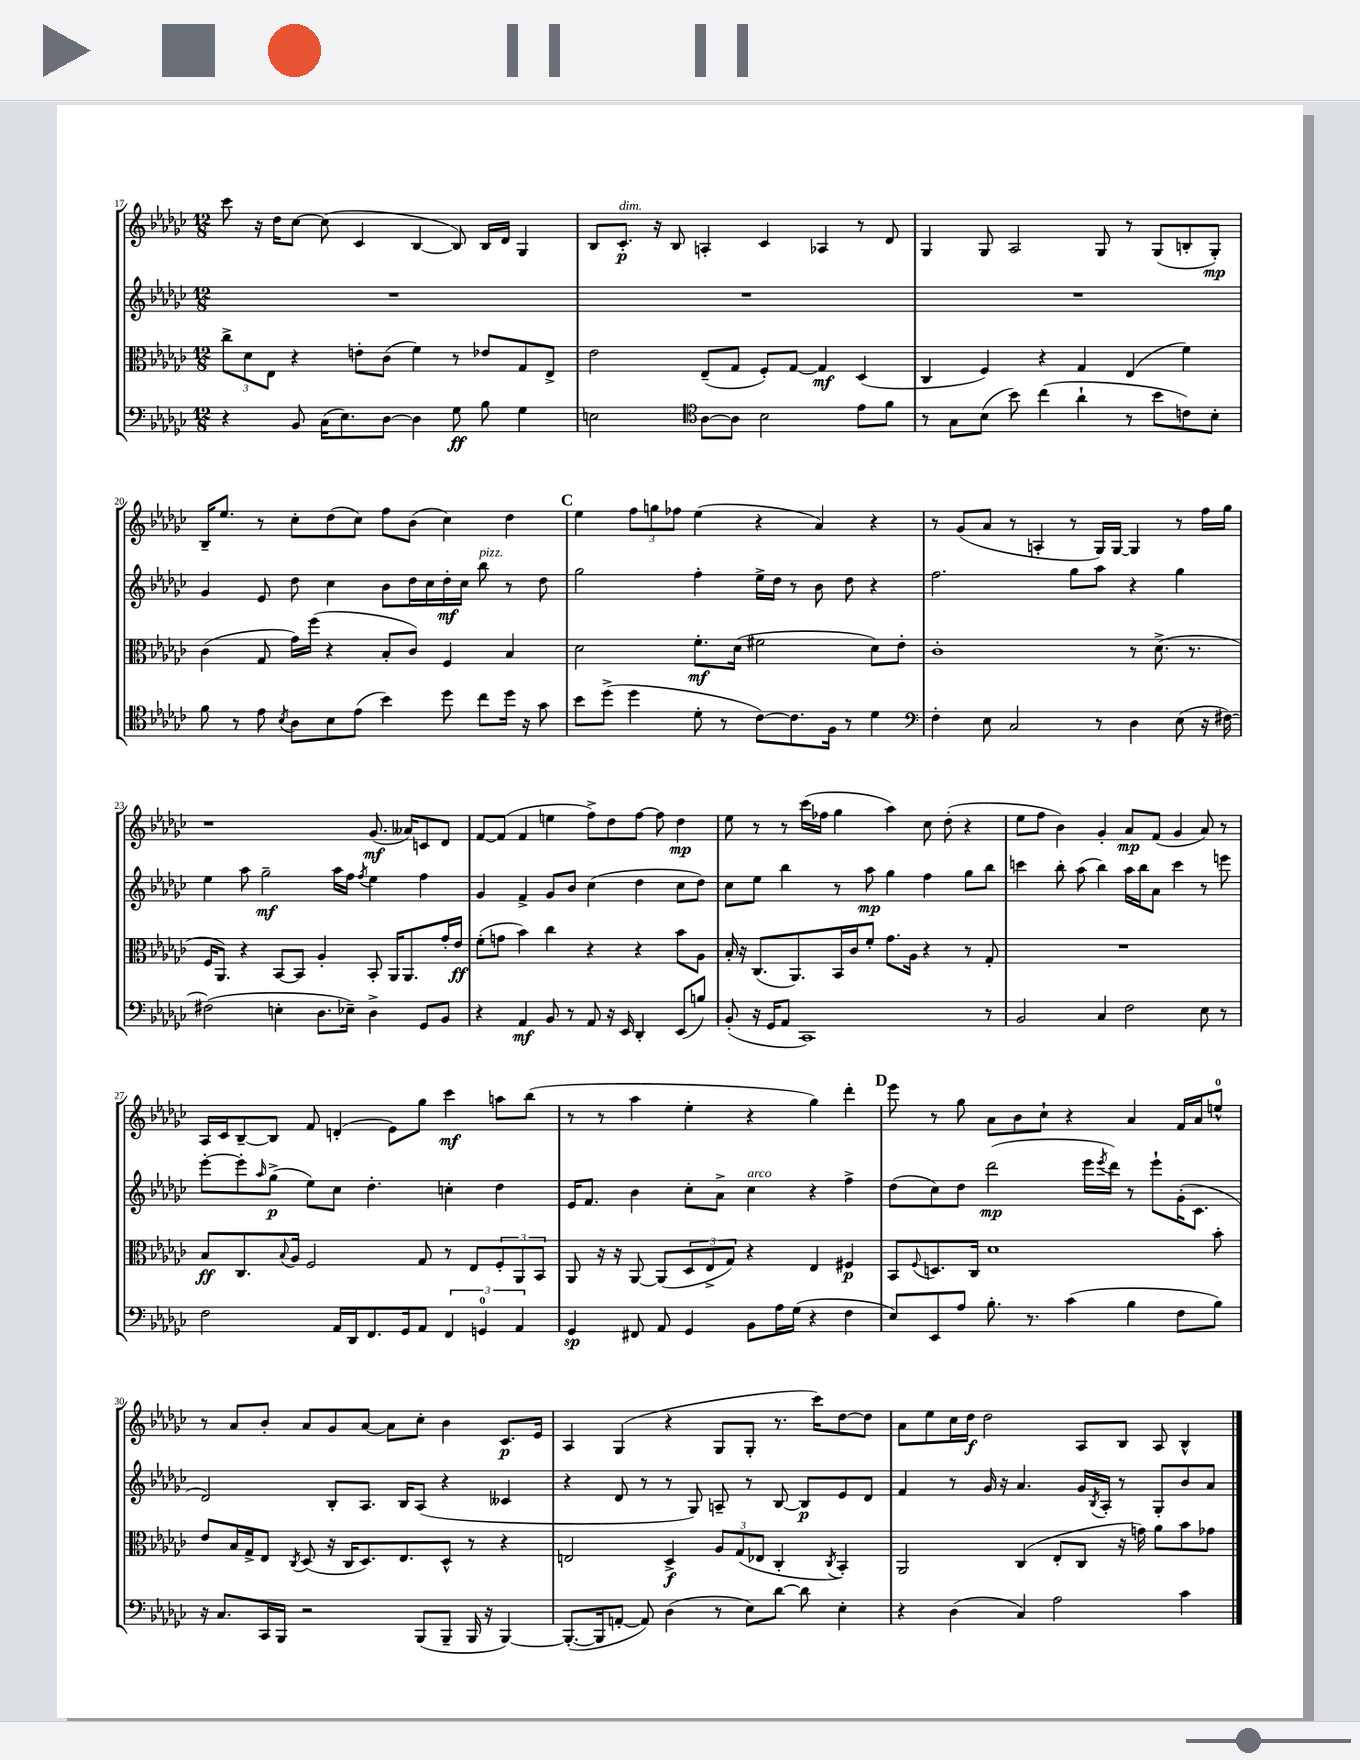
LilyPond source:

<<
\new StaffGroup <<
\new Staff = "s0" {
    \clef treble \key ges \major \numericTimeSignature \time 12/8
    ces'''8 r16 des''16 ces''8~ ces''8( ces'4 bes4~ bes8) bes16 des'16 ges4 |
    bes8 ces'8.-.\p^\markup { \italic "dim." } r16 bes8 a4-. ces'4 aes4 r8 des'8 |
    ges4 ges8 aes2 ges8 r8 ges8( b8-. ges8-.\mp) |
    bes16-- ees''8. r8 ces''8-. des''8( ces''8) f''8 bes'8( ces''4) des''4 |
    \mark \markup { \bold "C" } ees''4 \tuplet 3/2 { f''8 g''8 fes''8 } ees''4( r4 aes'4) r4 |
    r8 ges'8( aes'8 r8 a4-. r8 ges16) ges16~ ges4 r8 f''16 ges''16 |
    r1 ges'8.\mf( aeses'16) c'8 des'8 |
    f'8~ f'8( f'4 e''4 f''8->) des''8 f''8~ f''8 des''4\mp |
    ees''8 r8 r8 ces'''16( fes''16 ges''4 aes''4) ces''8 des''8-.( r4 |
    ees''8 f''8 bes'4) ges'4-. aes'8\mp f'8( ges'4 aes'8) r8 |
    aes16 ces'16 bes8~-- bes8 f'8 d'4-.( ees'8) ges''8 ces'''4\mf a''8 bes''8( |
    r8 r8 aes''4 ees''4-. r4 ges''4) des'''4-. |
    \mark \markup { \bold "D" } ees'''8 r8 ges''8 aes'8 bes'8 ces''8-! r4 aes'4 f'16 aes'16 e''8-0-^ |
    r8 aes'8 bes'8-. aes'8 ges'8 aes'8~ aes'8 ces''8-. bes'4 ces'8.\p ees'16 |
    aes4 ges4( r4 ges8 ges8-. r8. ces'''16) des''8~ des''8 |
    aes'8 ees''8 ces''16 des''16\f des''2 aes8 bes8 aes8 bes4-^ \bar "|." |
}
\new Staff = "s1" {
    \clef treble \key ges \major \numericTimeSignature \time 12/8
    R1. |
    R1. |
    R1. |
    ges'4 ees'8 des''8 ces''4 bes'8 des''16 ces''16 des''16-.\mf ces''16 bes''8^\markup { \italic "pizz." } r8 des''8 |
    \mark \markup { \bold "C" } ges''2 f''4-. ees''16-> des''16 r8 bes'8 des''8 r4 |
    f''2. ges''8 aes''8 r4 ges''4 |
    ees''4 aes''8 ges''2--\mf aes''16 f''16 \acciaccatura { f''8 } ees''4 f''4 |
    ges'4 f'4-> ges'8 bes'8 ces''4( des''4 ces''8 des''8) |
    ces''8 ees''8 bes''4 r8 aes''8\mp ges''4 f''4 ges''8 bes''8 |
    c'''4 bes''8-. aes''8( bes''4) aes''16 bes''16 aes'8 c'''4 r8 e'''8 |
    ees'''8~-. ees'''8-. \grace { aes''16 } ges''8->\p( ees''8) ces''8 des''4.-. c''4-. des''4 |
    ees'16 f'8. bes'4 ces''8-. aes'8-> ces''4^\markup { \italic "arco" } r4 f''4-> |
    \mark \markup { \bold "D" } des''8( ces''8) des''8 des'''2\mp( ees'''16 \acciaccatura { ees'''8 } des'''16) r8 ees'''8-! ges'16-.( ces'8. |
    des'2) bes8-. aes8. bes16 aes8( r4 ceses'4 |
    r4 des'8 r8 r8 ges8) a8-- r8 bes8~ bes8\p ees'8 des'8 |
    f'4 r8 ges'16 r16 aes'4. ges'16 \acciaccatura { bes8 } aes16-. r8 ges8-. bes'8 aes'8 \bar "|." |
}
\new Staff = "s2" {
    \clef alto \key ges \major \numericTimeSignature \time 12/8
    \tuplet 3/2 { ces''8-> des'8 ees8 } r4 e'8-. ces'8( f'4) r8 ees'8 ges8 ees8-> |
    ees'2 ees8--( ges8 f8-.) ges8~ ges4\mf des4( |
    ces4 f4) r4 ges4 ees4( f'4) |
    ces'4( ges8 ges'16) f''16( r4 bes8-. ces'8) f4 bes4 |
    \mark \markup { \bold "C" } des'2 f'8.-.\mf des'16( fis'2 des'8) ees'8-. |
    ces'1-. r8 des'8.->( r8. |
    f16 aes,8.) r4 bes,8~ bes,8 aes4-. bes,8-. aes,16 aes,8. ges'16-. ees'16\ff |
    f'8-.( g'8 bes'4) ces''4 r4 r4 bes'8 aes8 |
    bes16-. r16 ces8.( aes,8.) bes,16 ces'16 f'8-. ges'8. aes16 r4 r8 ges8-. |
    R1. |
    bes8\ff ces8. \appoggiatura { bes8 } aes16 f2 ges8 r8 ees8 \tuplet 3/2 { f8-. aes,8 bes,8 } |
    aes,8 r16 r16 aes,8~ aes,8( \tuplet 3/2 { des8 ees8-> ges8) } r4 ees4 fis4\p |
    \mark \markup { \bold "D" } bes,8 \appoggiatura { f8 } d8. ces16 des'1 bes'8-. |
    ees'8 bes16 ges16-> ees8 \acciaccatura { ces8 } des8( r16 ces16 des8.) ees8. des8-^ r8 r4 |
    e2 des4->\f \tuplet 3/2 { aes8 ges8( ees8 } ces4-. \acciaccatura { ces8 } bes,4-.) |
    aes,2 ces4( ees8-. ces8 r16 g'16) aes'8 bes'8 ges'8 \bar "|." |
}
\new Staff = "s3" {
    \clef bass \key ges \major \numericTimeSignature \time 12/8
    r4 bes,8 ces16( ees8.) des8~ des4 ges8\ff bes8 ges4 |
    e2 \clef tenor aes8~ aes8 bes2 ees'8 f'8 |
    r8 ges8 bes8( bes'8) ces''4( aes'4-! r8 bes'8 c'8) bes8-. |
    f'8 r8 ees'8 \acciaccatura { bes8 } aes8 bes8 ees'8( bes'4) des''8 ces''8 des''16 r16 ges'8 |
    \mark \markup { \bold "C" } bes'8 des''8->( des''4 des'8-. r8 ces'8~) ces'8. f16 r8 des'4 |
    \clef bass f4-. ees8 ces2 r8 des4 ees8( r16 fis16~) |
    fis2( e4-. des8. ees16--) des4-> ges,8 bes,8 |
    r4 aes,4\mf bes,8 r8 aes,8 r16 ees,16 des,4-. ees,8( b8) |
    bes,8-.( r16 ges,16 aes,8 ces,1) r8 |
    bes,2 ces4 f2 ees8 r8 |
    f2 aes,16 des,16 f,8. ges,16 aes,8 \tuplet 3/2 { f,4 g,4-0 aes,4 } |
    ges,4\sp fis,8 aes,8 ges,4 bes,8 aes16 ges16( r4 f4 |
    \mark \markup { \bold "D" } ees8) ees,8 aes8 bes8.-. r8. ces'4( bes4 f8 bes8) |
    r16 ces8. ces,16 bes,,16 r2 bes,,8( bes,,8-- bes,,16 r16 bes,,4~) |
    bes,,8.~-.( bes,,16 a,8~-. a,8) des4( r8 ees8) des'8~ des'8 ees4-. |
    r4 des4( ces4) aes2 ces'4 \bar "|." |
}
>>
>>
\layout { \context { \Score currentBarNumber = #17 } }
